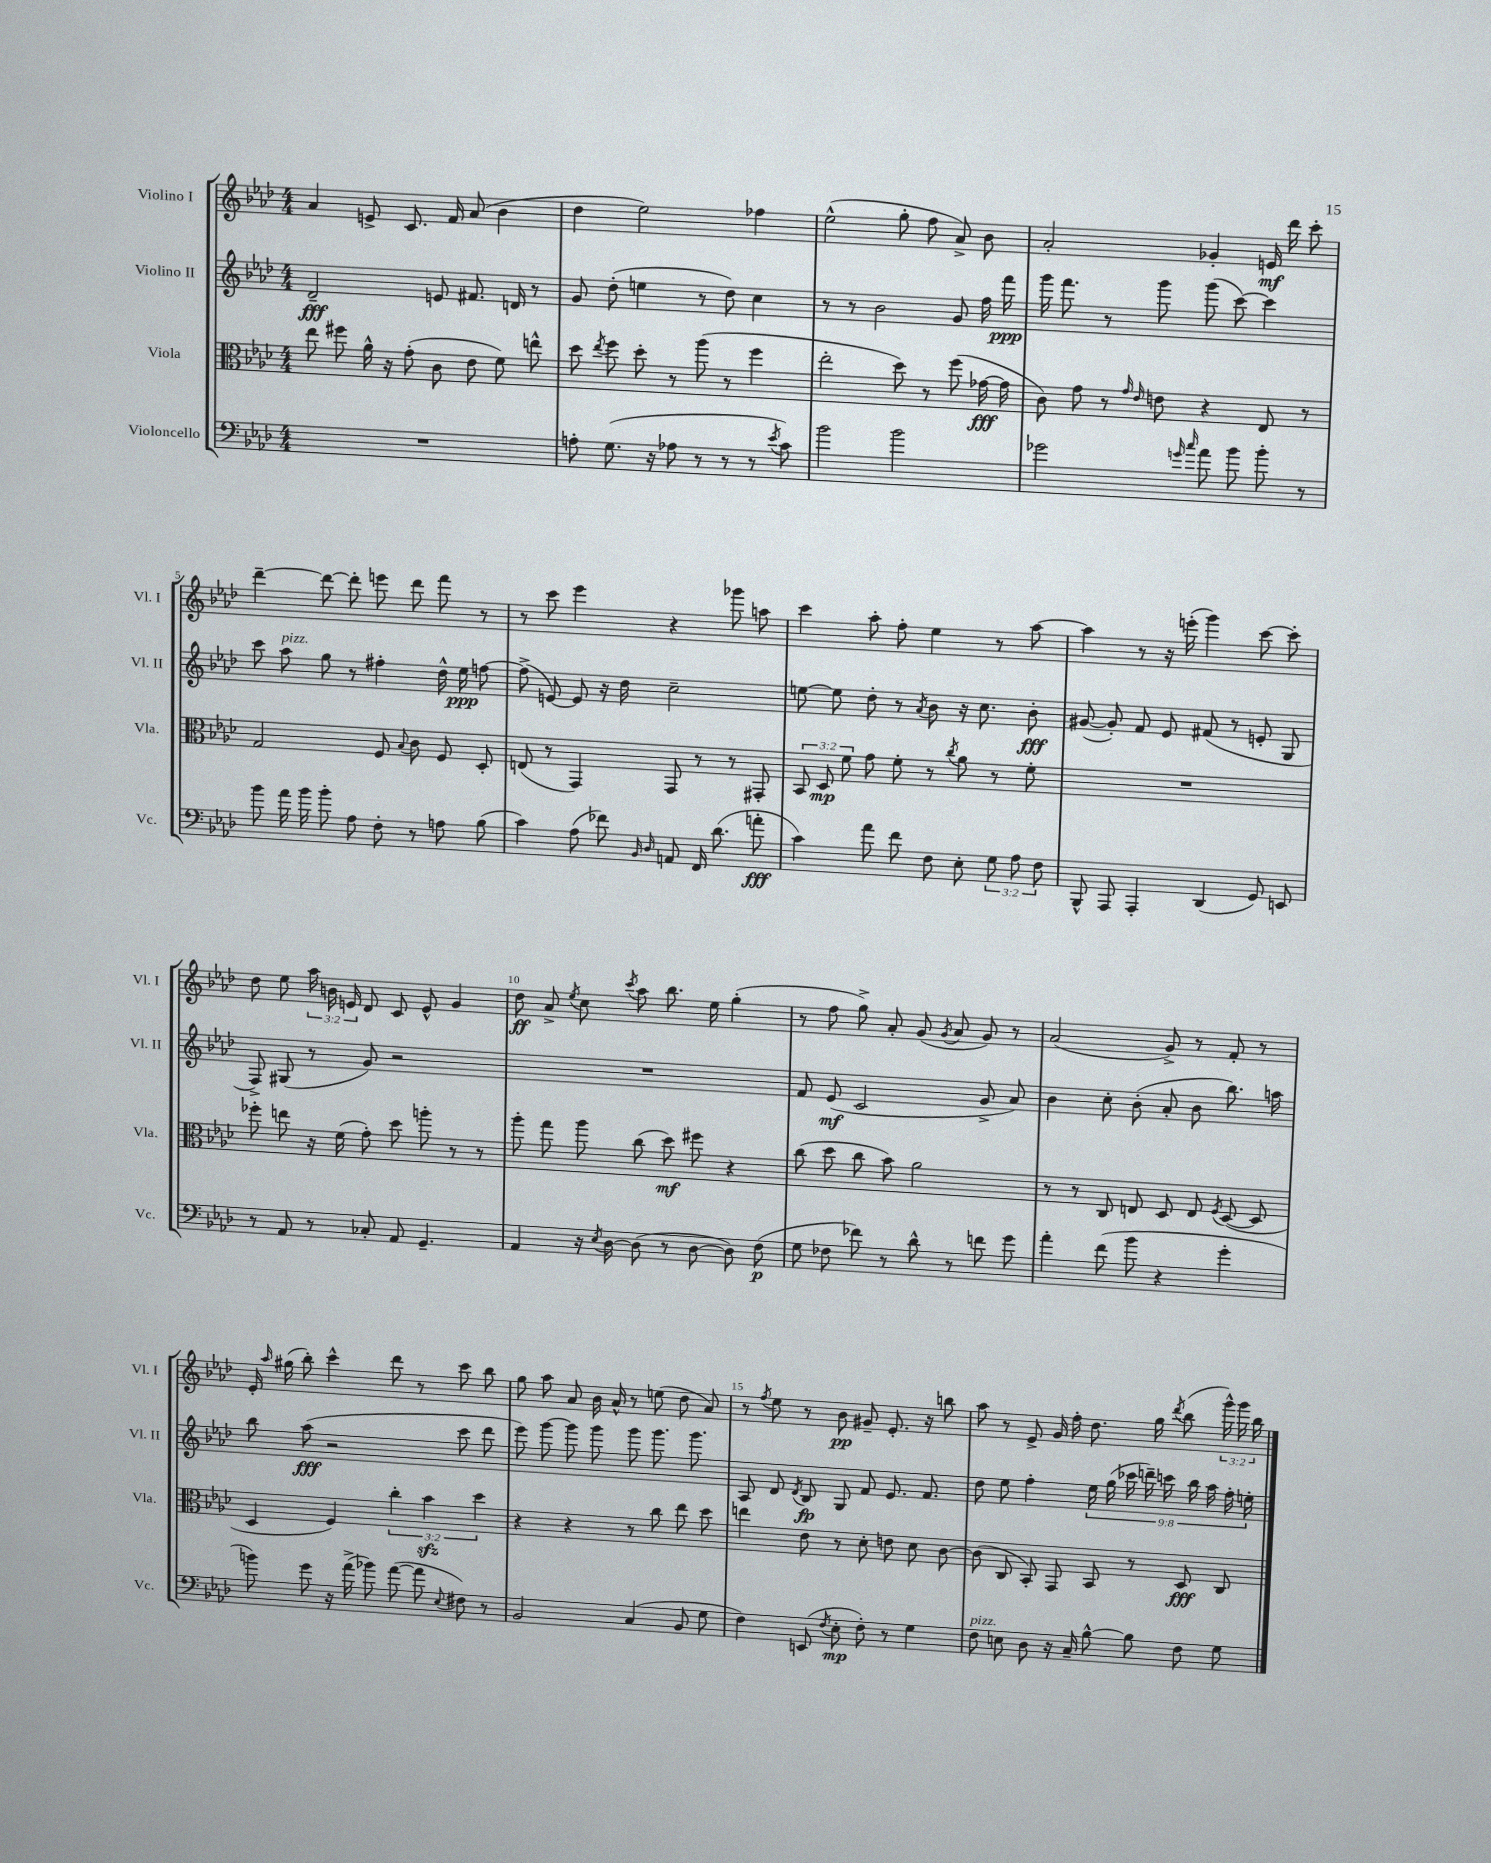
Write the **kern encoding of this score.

**kern	**kern	**kern	**kern
*staff4	*staff3	*staff2	*staff1
*clefF4	*clefC3	*clefG2	*clefG2
*k[b-e-a-d-]	*k[b-e-a-d-]	*k[b-e-a-d-]	*k[b-e-a-d-]
*M4/4	*M4/4	*M4/4	*M4/4
1r	8ee-\	2d-~/	4a-/
.	8ff#\	.	.
.	16a-^^\	.	8e^/
.	16r	.	.
.	(8g'\	.	8.c/
.	8c\	8e/	.
.	.	.	16f/
.	8e-\	8.f#/	(8a-/
.	8f\)	.	4b-\
.	.	16d/	.
.	8ee^^\	8r	.
=	=	=	=
8A'\	8dd-\	8g/	4dd-\
.	8qee-/	.	.
(8.G\	8ff\	(8dd-'\	.
.	8dd-'\	4ee\	2ee-\)
16r	.	.	.
8A-\	8r	.	.
8r	(8aa-\	8r	.
8r	8r	8dd-\)	.
8r	4ff\	4cc\	4ff-\
8qe-/	.	.	.
8c\)	.	.	.
=	=	=	=
2b-\	2ee-'\	8r	(2ee-^^\
.	.	8r	.
.	.	2b-\	.
2b-\	8dd-\)	.	8gg'\
.	8r	.	8ff\
.	(8ff\	8g/	8a-^/)
.	[16g-\	16ff\	8b-\
.	16g-\]	16fff\	.
=	=	=	=
2g-\	8c\)	16ggg\	2a-'/
.	.	8.fff\	.
.	8g\	.	.
.	8r	8r	.
.	16qqg/	.	.
.	16qqe-/	.	.
.	8e\	8ggg\	.
16qqg/	.	.	.
16qqcc/	.	.	.
8a-\	4r	(8ggg\	4g-'/
8b-\	.	[8ccc\)	.
8b-'\	8E-/	4ccc\]	16e/
.	.	.	16ddd-\
8r	8r	.	8ccc'\
=	=	=	=
8b-\	2G/	8ccc\	[4ddd-~\
16a-\	.	8aa-\	.
16b-\	.	.	.
8b-'\	.	8gg\	8ddd-\_
8A-\	.	8r	8ddd-'\]
8F'\	8F/	4ff#'\	8eee\
.	8qqB-/	.	.
8r	8c\	.	8ddd-\
8A\	8F/	16dd-^^\	8fff\
.	.	16ee-\	.
(8B-\	8D-'/	[8ff\	8r
=	=	=	=
4c\)	(8E/	(8ff^\]	8r
.	8r	[8e/)	8ccc\
(8A-\	4GG/)	8e/]	4eee-\
8f-\)	.	16r	.
.	.	16dd-\	.
16qqBB-/	.	.	.
16qqD-/	.	.	.
8AA/	8GG/	2cc~\	4r
16FF/	8r	.	.
(8.d-\	.	.	.
.	8r	.	8ggg-\
8a'\	8GG#'/	.	8aa\
=	=	=	=
4c\)	12BB-/	[8ee\	4ccc\
.	12D-/	.	.
.	.	8ee\]	.
.	12f\	.	.
8a-\	8g\	8dd-'\	8aa-'\
8f\	8f'\	8r	8ff'\
.	.	8qa-/	.
8F\	8r	8b-\	4ee-\
.	8qcc/	.	.
8E-'\	8a-\	16r	.
.	.	8.cc\	.
12G\	8r	.	8r
12A-\	.	.	.
.	8f'\	8b-'\	[8aa-\
12F\	.	.	.
=	=	=	=
8BBB-^^/	1r	([8g#/	4aa-\]
8AAA-/	.	8g#'/])	.
4AAA-'/	.	8f/	8r
.	.	8e-/	16r
.	.	.	(16eee'\
(4DD-/	.	(8f#/	4ggg\)
.	.	8r	.
8GG/)	.	8e'/	[8ccc\
8EE/	.	8G/	8ccc'\]
=	=	=	=
8r	8ff-'\	8F^/)	8dd-\
8AA-/	8ee\	(8G#/	8ee-\
8r	16r	8r	24aa-\
.	.	.	24b\
.	(16f\	.	.
.	.	.	24e/
8C-'/	8g'\)	8g/)	8d-/
8AA-/	8dd-\	2r	8c/
4.GG~/	8aa'\	.	8e^^/
.	8r	.	4g/
.	8r	.	.
=	=	=	=
4AA-/	8aa-'\	1r	8dd-\
.	8gg\	.	8a-^/
.	.	.	8qee-/
16r	8aa-\	.	8cc\
8qE-/	.	.	.
[16D-\	.	.	.
.	.	.	8qccc/
(8D-\]	(8cc\	.	8aa-\
8r	8dd-\)	.	8.bb-\
[8D-\	8ff#\	.	.
.	.	.	16ee-\
8D-\])	4r	.	(4gg'\
(8F\	.	.	.
=	=	=	=
8G\	(8cc\	8f/	8r
8F-\	8dd-\	(8e-/	8ff\
8f-\)	8cc\	2c/	8gg^\)
8r	8b-\)	.	8a-'/
8d-^^\	2a-\	.	(8g/
.	.	.	8qg/
8r	.	.	8a-/
8f\	.	8g^/	8g/)
8g\	.	8a-/)	8r
=	=	=	=
4a-'\	8r	4b-\	(2a-/
.	8r	.	.
(8f\	8C/	8cc'\	.
8b-\	8E/	(8b-'\	.
4r	8D-/	8a-'/	8g^/)
.	8E/	8b-\	8r
.	8qF/	.	.
4g'\	([8D-/	8.bb-\)	8f'/
.	8D-/]	.	8r
.	.	16aa\	.
=	=	=	=
8b\)	4D-/	8bb-\	16e-'/
.	.	.	16qqaa-/
.	.	.	(16gg#\
8g\	.	(8aa-\	8bb-'\)
16r	4F/)	2r	4ccc^^\
(16a-^\	.	.	.
8b-\)	.	.	.
([8a-\	6cc'\	.	8ddd-\
8a-\]	.	.	8r
.	6b-\	.	.
8qqE-/	.	.	.
8F#\)	.	8ccc\	8ccc\
.	6dd-\	.	.
8r	.	8ddd-\	8bb-\
=	=	=	=
2BB-/	4r	8eee-\)	8gg\
.	.	[8ggg\	8aa-\
.	4r	8ggg\]	8a-/
.	.	8ggg\	16b-\
.	.	.	16a-^^/
(4C/	8r	8ggg\	8r
.	8cc\	8.ggg\	(8ee\
8BB-/	8ee-\	.	8dd-\
.	.	8.ggg\	.
8G\	8dd-\	.	8a-/)
=	=	=	=
4F\)	4ee\	8A-/	8r
.	.	.	8qff/
.	.	8d-/	8ee-\
.	.	8qd-/	.
(8EE/	8e-\	8B-/	8r
8qF/	.	.	.
8E-'\	8r	8G/	8b-\
8F'\)	8d-'\	8f/	8g#~/
8r	8e\	8.e-/	8.e-'/
4G\	8d-\	.	.
.	.	8.f/	16r
.	[8c\	.	8bb\
=	=	=	=
8F\	(8c\]	8dd-\	8aa-\
8E\	8C/	8ee-\	8r
8D-\	8BB-'/)	4ff'\	8e-^/
16r	8GG/	.	16g/
16C~/	.	.	16ff'\
[8B-^^\	8BB-/	18ee-\	8.dd-\
.	.	(18gg\	.
.	.	18ccc-\	.
8B-\]	8r	.	.
.	.	18ddd~\)	.
.	.	.	16gg\
.	.	18ccc\	.
.	.	.	8qddd-/
8F\	8D-/	.	(8bb-\
.	.	18bb-\	.
.	.	18aa-\	.
8G\	8C/	.	24ggg^^\)
.	.	18ff'\	.
.	.	.	24ggg\
.	.	18ee'\	.
.	.	.	24bb-\
==	==	==	==
*-	*-	*-	*-
